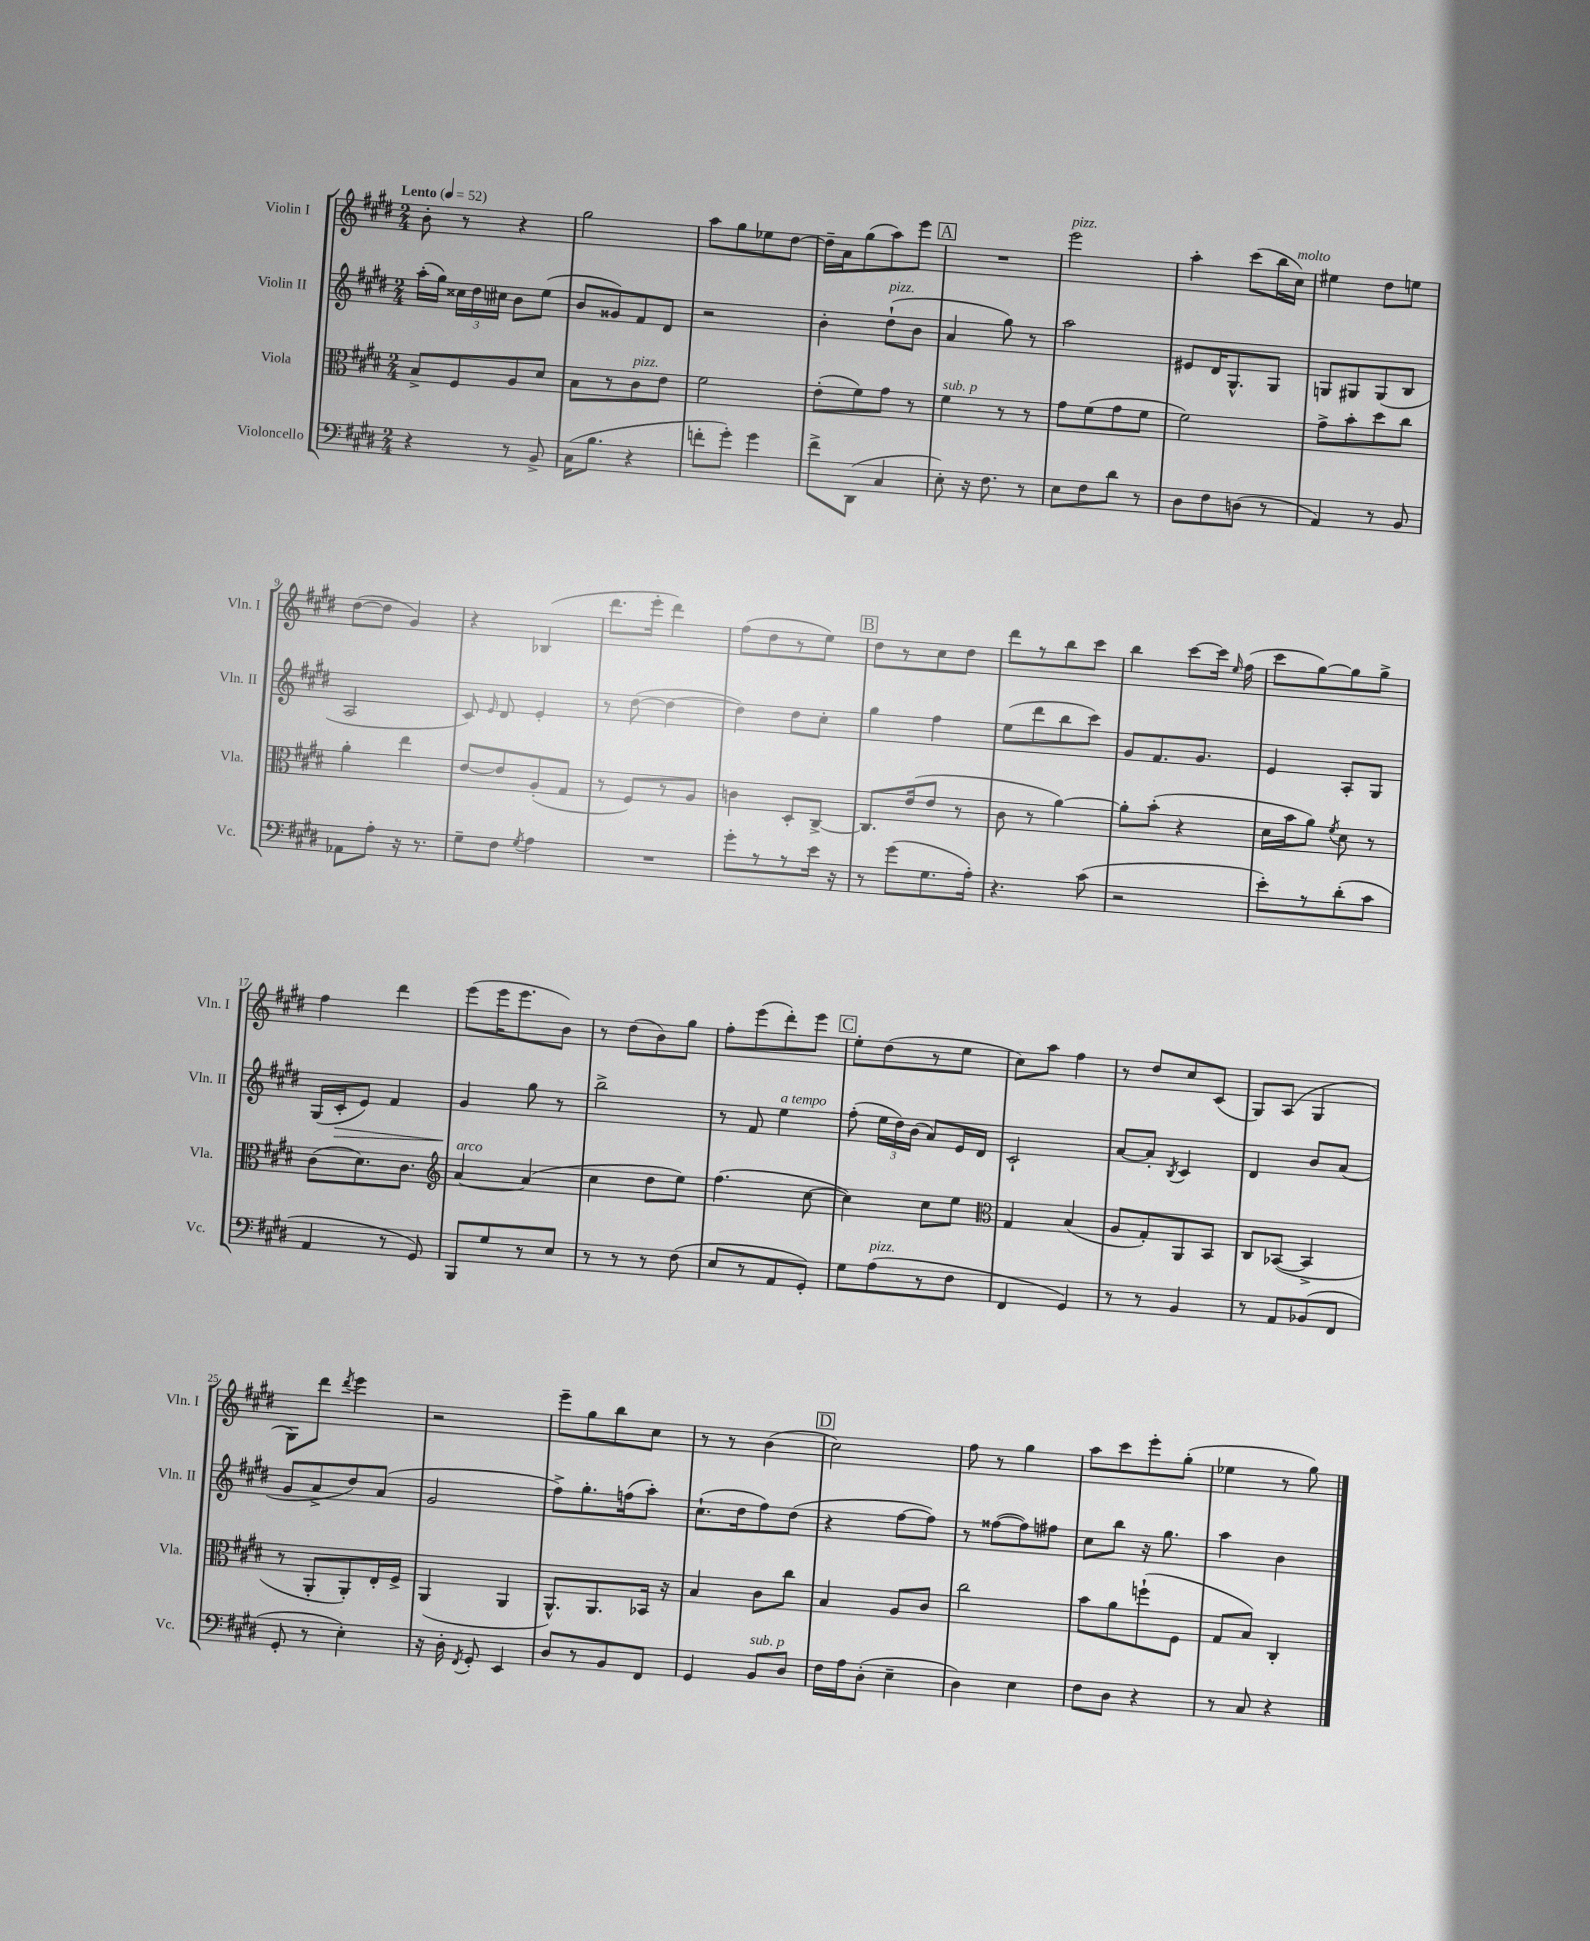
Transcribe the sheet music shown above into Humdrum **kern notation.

**kern	**kern	**kern	**dynam	**kern
*part4	*part3	*part2	*part2	*part1
*staff4	*staff3	*staff2	*staff2	*staff1
*I"Violoncello	*I"Viola	*I"Violin II	*	*I"Violin I
*I'Vc.	*I'Vla.	*I'Vln. II	*	*I'Vln. I
*clefF4	*clefC3	*clefG2	*	*clefG2
*k[f#c#g#d#]	*k[f#c#g#d#]	*k[f#c#g#d#]	*	*k[f#c#g#d#]
*M2/4	*M2/4	*M2/4	*	*M2/4
*MM52	*MM52	*MM52	*	*MM52
=1	=1	=1	=1	=1
!	!	!	!	!LO:TX:a:B:t=Lento
4r	8B^/L	(16aa'\LL	.	8b'\
.	.	16gg#\JJ)	.	.
.	8F#/	24cc##X\LL	.	8r
.	.	24dd#\	.	.
.	.	24cc#X\JJ	.	.
8r	8A/	8b\L	.	4r
8BB^/	8d#/J	(8ee\J	.	.
=2	=2	=2	=2	=2
(16C#\KL	8B\L	8b/L	.	2gg#\
8.B\J	.	.	.	.
.	8r	8g##X/)	.	.
!	!LO:TX:a:i:t=pizz.	!	!	!
4r	8c#\	8f#/	.	.
.	8e\J	8d#/J	.	.
=3	=3	=3	=3	=3
8fn'\L	2f#\	2r	.	8aa\L
8g#'\J)	.	.	.	8gg#\
4g#\	.	.	.	8ee-X\
.	.	.	.	[8dd#\J
=4	=4	=4	=4	=4
8f#^\L	(8e'\L	4b'\	.	16dd#~\LL]
.	.	.	.	16a\J
(8DD#\J	8f#\)	.	.	(8gg#\
!	!	!LO:TX:a:i:t=pizz.	!	!
4C#/	8g#\J	(8dd#`\L	.	8aa\)
.	8r	8b\J	.	8eee\J
!!LO:REH:place=s1:t=A
=5	=5	=5	=5	=5
!	!LO:TX:a:i:t=sub. p	!	!	!
8E'\)	4f#\	4a/	.	2r
16r	.	.	.	.
8.F#\	.	.	.	.
.	8r	8gg#\)	.	.
8r	8r	8r	.	.
=6	=6	=6	=6	=6
!	!	!	!	!LO:TX:a:i:t=pizz.
8E\L	8g#\L	2aa\	.	2eee\
8F#\	(8f#\	.	.	.
8d#\J	8g#\	.	.	.
8r	8f#\J	.	.	.
=7	=7	=7	=7	=7
8D#\L	2f#\)	8e#X/L	.	4aa'\
8F#\	.	16d#/K	.	.
.	.	8.G#^^/	.	.
(8Dn\J	.	.	.	(8ccc#\L
8r	.	8G#/J	.	16bb\L
!	!	!	!	!LO:TX:a:i:t=molto
.	.	.	.	16cc#\JJ)
=8	=8	=8	=8	=8
4AA/)	8g#^\L	8Gn/L	.	4ee#X\
.	8b'\	8G#X/	.	.
8r	8dd#\	(8G#/	.	8dd#\L
8BB/	8cc#\J	8B/J	.	8een\J
!!LO:LB:g=z
=9	=9	=9	=9	=9
8AA-X\L	4a'\	2A/	.	([8dd#\L
8A'\J	.	.	.	8dd#\J]
16r	4ee\	.	.	4g#/)
8.r	.	.	.	.
=10	=10	=10	=10	=10
8G#~\L	[8e/L	8c#/)	.	4r
.	.	16qqe/	.	.
8F#\J	8e/]	8d#/	.	.
8qG#/	.	.	.	.
4A\	(8A'/	4e'/	.	(4B-X/
.	8G#/J	.	.	.
=11	=11	=11	=11	=11
2r	8r	8r	.	8.ddd#\L
.	8F#/L)	([8dd#\	.	.
.	.	.	.	16eee'\Jk
.	8r	4dd#\_	.	4ddd#\)
.	8A/J	.	.	.
=12	=12	=12	=12	=12
8g#'\L	4cn\	4dd#\])	.	(8ff#\L
8r	.	.	.	8dd#\
8r	8D#'/L	8dd#\L	.	8r
16e\Jk	[8C#^/J	8cc#'\J	.	8ee\J)
16r	.	.	.	.
!!LO:REH:place=s1:t=B
=13	=13	=13	=13	=13
8r	8.C#/L]	4gg#\	.	8dd#\L
(8g#\L	.	.	.	8r
.	(16e/k	.	.	.
8.G#\	8e/J	4ff#\	.	8cc#\
.	8r	.	.	8dd#\J
16A'\Jk)	.	.	.	.
=14	=14	=14	=14	=14
4.r	8c#\	(8ee\L	.	8ddd#\L
.	8r	8ddd#\	.	8r
.	[4a\)	8bb\	.	8bb\
(8c#\	.	8ccc#\J)	.	8ccc#\J
=15	=15	=15	=15	=15
2r	8a'\L]	8g#/L	.	4bb\
.	(8b'\J	8.f#/	.	.
.	4r	.	.	[8ccc#\L
.	.	8.g#/J	.	.
.	.	.	.	16ccc#\Jk]
.	.	.	.	16qqee/
.	.	.	.	(16ff#\
=16	=16	=16	=16	=16
8e'\L)	16d#\LL	4e/	.	8ccc#\L
.	16b\J	.	.	.
8r	8a\J)	.	.	[8gg#\)
.	8qf#/	.	.	.
(8d#'\	8d#\	8A'/L	.	8gg#\]
8c#\J	8r	8G#/J	.	8gg#^\J
!!LO:LB:g=z
=17	=17	=17	=17	=17
4AA/	(8c#\L	(16G#/LL	.	4ff#\
!	!	!	!LO:HP:b	!
.	.	16c#'/J	>	.
.	8.d#\)	8e/J)	.	.
8r	.	4f#/	.	4ddd#\
.	8.c#\J	.	.	.
8GG#/)	.	.	.	.
=18	=18	=18	=18	=18
*	*clefG2	*	*	*
!	!LO:TX:a:i:t=arco	!	!	!
8BBB/L	[4a/	4g#/	.	(8eee\L
8G#/	.	.	.	16eee\K
.	.	.	.	8.eee\
8r	(4a/]	8gg#\	]	.
8E/J	.	8r	.	8b\J)
=19	=19	=19	=19	=19
8r	4cc#\	2bb^\	.	8r
8r	.	.	.	(8dd#\L
8r	8dd#\L	.	.	8b\)
(8F#\	8ee\J)	.	.	8gg#\J
=20	=20	=20	=20	=20
8E/L	(4.ff#\	8r	.	8ff#'\L
8r	.	8f#/	.	(8eee\
!	!	!LO:TX:a:i:t=a tempo	!	!
8AA/	.	4ee\	.	8ddd#'\)
8GG#'/J)	[8cc#\	.	.	8eee\J
!!LO:REH:place=s1:t=C
=21	=21	=21	=21	=21
8G#\L	4cc#\])	(8ff#'\	.	8ee'\L
!LO:TX:a:i:t=pizz.	!	!	!	!
(8A\	.	24ee\LL	.	(8dd#\
.	.	24dd#\)	.	.
.	.	(24b\JJ	.	.
8r	8cc#\L	8a/L)	.	8r
8F#\J	8ee\J	16e/L	.	8ee\J
.	.	16d#/JJ	.	.
=22	=22	=22	=22	=22
*	*clefC3	*	*	*
4FF#/	4G#/	2c#`/	.	8cc#\L)
.	.	.	.	8aa\J
4GG#/)	(4B/	.	.	4ff#\
=23	=23	=23	=23	=23
8r	8A/L	[8a/L	.	8r
8r	8G#'/)	8a'/J]	.	8dd#/L
.	.	8qB/	.	.
4BB/	8AA/	4c#/	.	8cc#/
.	8BB/J	.	.	(8c#/J
=24	=24	=24	=24	=24
8r	8C#/L	4d#/	.	8G#/L)
8AA/L	([8BB-X/J	.	.	(8A/J
(8BB-X/	4BB-^/]	8b/L	.	4G#/
8FF#/J	.	(8a/J	.	.
!!LO:LB:g=z
=25	=25	=25	=25	=25
8GG#'/	8r	8g#/L	.	8G#\L)
8r	8AA'/L	8a^/	.	8ddd#\J
.	.	.	.	8qddd#/
4E'\)	8AA'/)	8dd#/)	.	4eee\
.	16E'/L	(8a/J	.	.
.	16F#^/JJ	.	.	.
=26	=26	=26	=26	=26
16r	(4AA/	2g#/	.	2r
16D#'\	.	.	.	.
8qFF#/	.	.	.	.
8GG#'/	.	.	.	.
4EE/	4AA/	.	.	.
=27	=27	=27	=27	=27
8D#/L	8.AA^^/L)	8ff#^\L)	.	8eee~\L
8r	.	8.gg#'\	.	8gg#\
.	8.AA/	.	.	.
8BB/	.	.	.	8bb\
.	.	(16ffn\k	.	.
8FF#/J	16BB-X/Jk	8aa'\J)	.	8cc#\J
.	16r	.	.	.
=28	=28	=28	=28	=28
4GG#/	4B/	(8.cc#`\L	.	8r
.	.	.	.	8r
.	.	16dd#\k	.	.
!LO:TX:a:i:t=sub. p	!	!	!	!
8BB/L	8c#\L	8ff#\)	.	(4b\
8D#/J	8cc#\J	(8dd#\J	.	.
!!LO:REH:place=s1:t=D
=29	=29	=29	=29	=29
16F#\LL	4B/	4r	.	2cc#\)
16A\J	.	.	.	.
(8D#'\J	.	.	.	.
4E~\	8A/L	[8ff#\L	.	.
.	8c#/J	8ff#\J])	.	.
=30	=30	=30	=30	=30
4D#\)	2cc#\	8r	.	8ff#\
.	.	([8ff##X\L	.	8r
4E\	.	8ff##\])	.	4gg#\
.	.	8ff#X\J	.	.
=31	=31	=31	=31	=31
8F#\L	8b\L	8cc#\L	.	8aa\L
8D#\J	8a\	8bb\J	.	8ccc#\
4r	(8ffn`\	16r	.	8eee'\
.	.	8.gg#\	.	.
.	8F#\J	.	.	(8gg#'\J
=32	=32	=32	=32	=32
8r	8G#/L	4aa\	.	4ee-X\
8C#/	8B/J)	.	.	.
4r	4C#'/	4b\	.	8r
.	.	.	.	8gg#\)
==	==	==	==	==
*-	*-	*-	*-	*-
